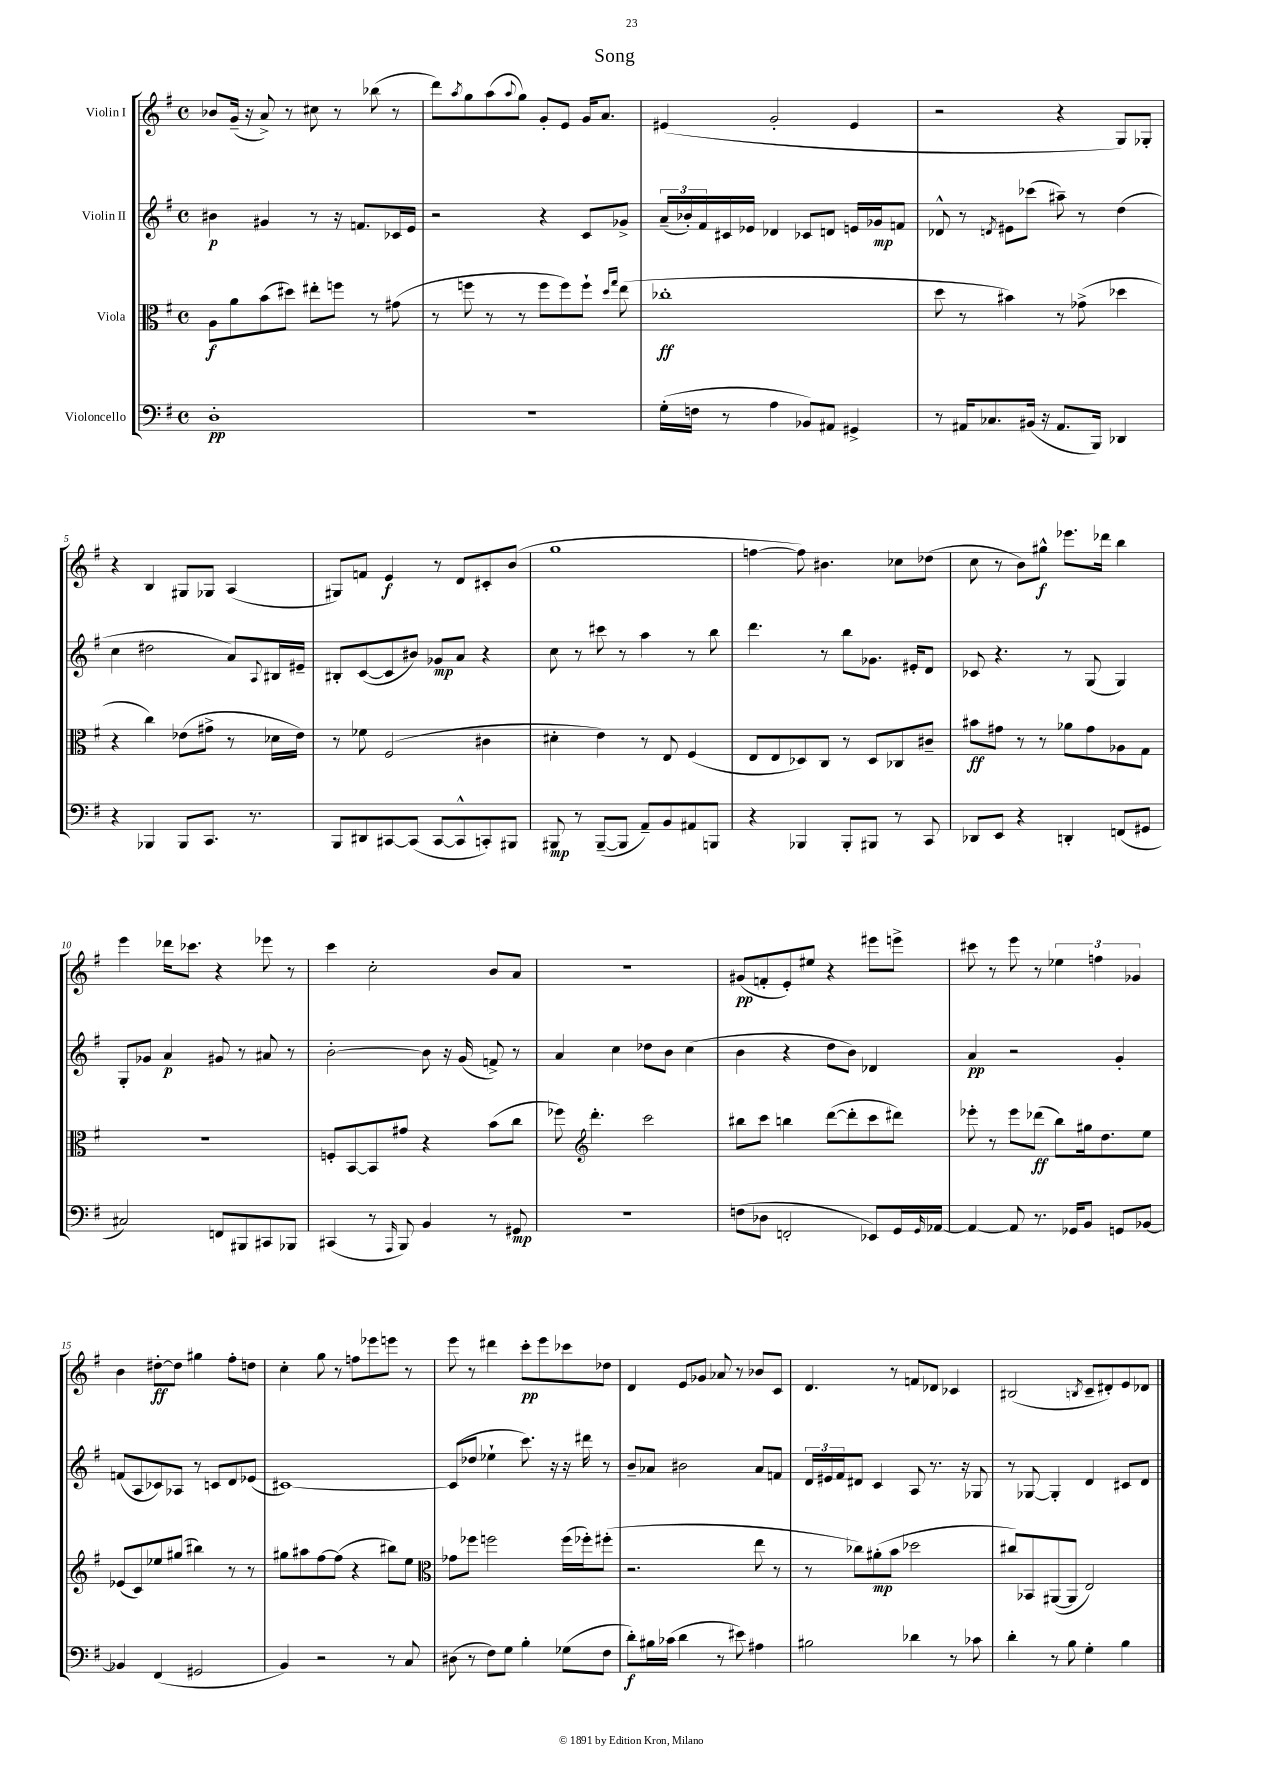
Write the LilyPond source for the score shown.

\header { title = "Song" }
<<
\new StaffGroup <<
\new Staff = "s0" \with { instrumentName = "Violin I" } {
    \clef treble \key g \major \defaultTimeSignature \time 4/4
    bes'8 g'16--( r16 a'8->) r8 cis''8 r8 bes''8( r8 |
    d'''8) \acciaccatura { a''8 } g''8 a''8( \appoggiatura { a''8 } g''8) g'8-. e'8 g'16 a'8. |
    eis'4( g'2-. eis'4 |
    r2 r4 g8) ges8-. |
    r4 b4 gis8 ges8 a4( |
    gis8) f'8 e'4\f r8 d'8 cis'8-. b'8( |
    g''1 |
    f''4~ f''8) bis'4. ces''8 des''8( |
    c''8 r8 b'8) gis''8-^\f ees'''8. des'''16 b''4 |
    e'''4 des'''16 ces'''8. r4 ees'''8 r8 |
    c'''4 c''2-. b'8 a'8 |
    R1 |
    gis'8\pp( f'8-. e'8-.) eis''8 r4 eis'''8 e'''8-> |
    cis'''8 r8 e'''8 r8 \tuplet 3/2 { ees''4 f''4 ges'4 } |
    b'4 dis''8~-.\ff dis''8 gis''4 fis''8-. d''8 |
    c''4-. g''8 r8 f''8 ees'''8 e'''8 r8 |
    e'''8 r8 dis'''4 c'''8-.\pp e'''8 ces'''8 des''8 |
    d'4 e'8 ges'8 aes'8 r8 bes'8 c'8 |
    d'4. r8 f'8 des'8 ces'4 |
    bis2( \acciaccatura { b8 } c'8-- dis'8-.) e'8 des'8 \bar "|." |
}
\new Staff = "s1" \with { instrumentName = "Violin II" } {
    \clef treble \key g \major \defaultTimeSignature \time 4/4
    bis'4\p gis'4 r8 r16 f'8. ces'16 e'16 |
    r2 r4 c'8 ges'8-> |
    \tuplet 3/2 { a'16--( bes'16-.) fis'16 } cis'16 ees'16 des'4 ces'8 d'8 e'16 ges'16\mp f'8 |
    des'8-^ r8 \acciaccatura { d'8 } eis'8 ces'''8( ais''8--) r8 d''4( |
    c''4 dis''2 a'8) \appoggiatura { a8 } bis16 eis'16-- |
    bis8-. c'8~( c'8 bis'8) ges'8\mp a'8 r4 |
    c''8 r8 cis'''8 r8 a''4 r8 b''8 |
    d'''4. r8 b''8 ges'8. eis'16-. d'8 |
    ces'8 r4. r8 g8( g4) |
    g8-. ges'8 a'4\p gis'8 r8 ais'8 r8 |
    b'2~-. b'8 r16 g'16( f'8->) r8 |
    a'4 c''4 des''8 b'8 c''4( |
    b'4 r4 d''8 b'8) des'4 |
    a'4\pp r2 g'4-. |
    f'8( a8 ces'8) aes8 r8 c'8 d'8 ees'8( |
    cis'1~) |
    cis'8( des''8 ees''4-! c'''8.) r16 r16 dis'''16 r8 |
    b'8-- aes'8 bis'2 aes'8 f'8 |
    \tuplet 3/2 { d'16 eis'16 fis'16 } dis'8 c'4 a8 r8. r16 ges8 |
    r8 ges8~ ges4-. d'4 cis'8 d'8 \bar "|." |
}
\new Staff = "s2" \with { instrumentName = "Viola" } {
    \clef alto \key g \major \defaultTimeSignature \time 4/4
    a8\f a'8 b'8( dis''8) eis''8-. f''8 r8 gis'8( |
    r8 f''8 r8 r8 f''8 f''8) f''8-! \grace { d''16 g''16 } e''8( |
    ces''1-.\ff |
    d''8 r8 bis'4) r8 ges'8->( des''4 |
    r4 c''4) ees'8( gis'8-> r8 des'16 ees'16) |
    r8 fes'8 fis2( cis'4 |
    dis'4-. e'4) r8 e8 fis4( |
    e8 e8 des8) c8 r8 des8 ces8 cis'8-- |
    bis'8\ff gis'8 r8 r8 aes'8 gis'8 aes8 g8 |
    R1 |
    f8-. b,8~ b,8 gis'8 r4 b'8( c''8 |
    fes''8) \clef treble d'''4.-. c'''2 |
    bis''8 c'''8 b''4 d'''8~( d'''8-. c'''8 dis'''8) |
    ees'''8-. r8 ees'''8 des'''8\ff( b''8) gis''16 d''8. e''8 |
    ees'8( c'8) ees''8 gis''8( bis''4) r8 r8 |
    gis''8 ais''8 fis''8~ fis''8( r4 bis''8) e''8 |
    \clef alto ges'8 fes''8 f''2 f''16( fes''16-.) fis''8-.( |
    r2. e''8 r8 |
    r8 ces''8) ais'8-.\mp( b'8 des''2 |
    cis''8) bes,8 ais,8~( ais,8 e2) \bar "|." |
}
\new Staff = "s3" \with { instrumentName = "Violoncello" } {
    \clef bass \key g \major \defaultTimeSignature \time 4/4
    d1-.\pp |
    R1 |
    g16-.( f16 r8 a4 bes,8) ais,8 gis,4-> |
    r8 ais,16 ces8. bis,16( r16 ais,8. b,,16) des,4 |
    r4 bes,,4 bes,,8 c,8. r8. |
    b,,8 dis,8 cis,8~ cis,8( cis,8~ cis,8-^ c,8-.) bis,,8 |
    bis,,8\mp r8 bis,,8~--( bis,,8 a,8--) b,8 ais,8 b,,8 |
    r4 bes,,4 bes,,8-. bis,,8 r8 c,8 |
    des,8 e,8 r4 d,4-. f,8( gis,8 |
    cis2) f,8 bis,,8 cis,8 bes,,8 |
    cis,4( r8 \grace { a,,16 } b,,8) b,4 r8 gis,8\mp |
    r1 |
    f8( des8 f,2-. ees,8) g,16 \grace { g,16 } aes,16~ |
    aes,4~ aes,8 r8. ges,16 b,8 g,8 bes,8~ |
    bes,4 fis,4( gis,2 |
    b,4) r2 r8 c8 |
    dis8( r8 fis8) g8 b4-. ges8( fis8 |
    d'8-.\f) bis16 ces'16( d'4 r8 eis'8) ais4 |
    bis2 des'4 r8 ces'8 |
    d'4-. r8 b8 g4-. b4 \bar "|." |
}
>>
>>
